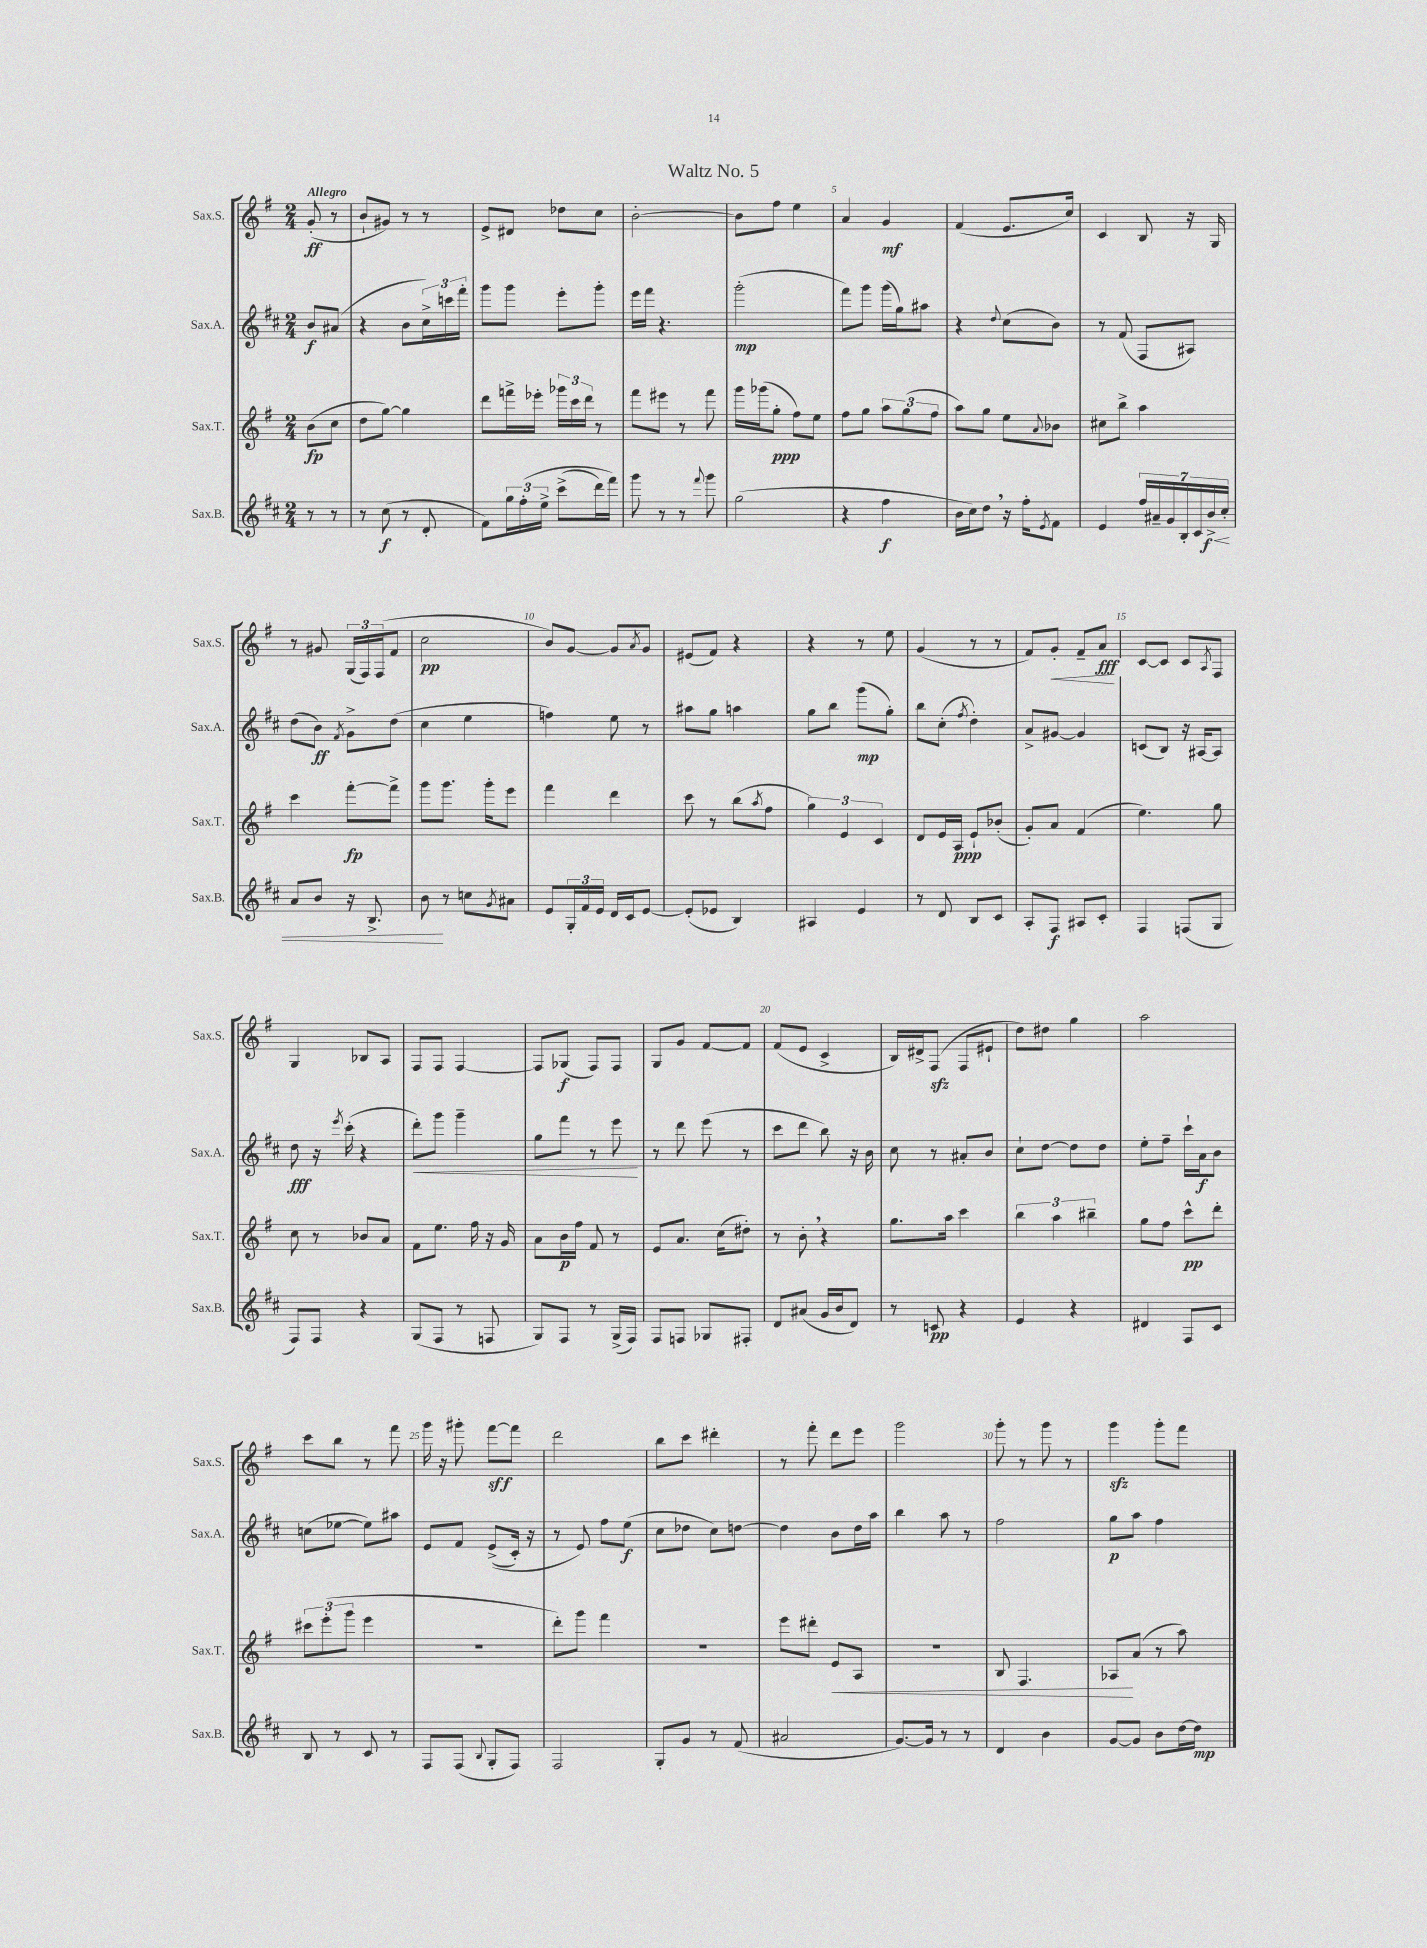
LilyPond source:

\header { title = "Waltz No. 5" }
<<
\new StaffGroup <<
\new Staff = "s0" \with { instrumentName = "Sax.S." shortInstrumentName = "Sax.S." } {
    \clef treble \key g \major \numericTimeSignature \time 2/4 \partial 4 \tempo "Allegro"
    g'8-.\ff( r8 |
    b'8-! gis'8) r8 r8 |
    e'8-> dis'8 des''8 c''8 |
    b'2~-. |
    b'8 fis''8 e''4 |
    a'4 g'4\mf |
    fis'4( e'8. c''16) |
    c'4 b8 r16 g16 |
    r8 gis'8 \tuplet 3/2 { g16( fis16) fis16( } fis'8 |
    c''2\pp |
    b'8) g'8~ g'8 \acciaccatura { a'8 } g'8 |
    eis'8( fis'8) r4 |
    r4 r8 e''8 |
    g'4( r8 r8 |
    fis'8) g'8-.\< fis'8-- a'8\fff\! |
    c'8~ c'8 c'8 \acciaccatura { a8 } fis8 |
    g4 bes8 a8 |
    fis8 fis8 fis4~ |
    fis8 ges8\f( fis8) fis8 |
    g8 g'8 fis'8~ fis'8 |
    fis'8( e'8 c'4-> |
    b16) dis'16-> fis8\sfz( fis8 eis'8-! |
    d''8) dis''8 g''4 |
    a''2 |
    c'''8 b''8 r8 fis'''8 |
    g'''16 r16 gis'''8-. fis'''8~\sff fis'''8 |
    d'''2 |
    b''8 c'''8 dis'''4-. |
    r8 fis'''8-. d'''8 e'''8 |
    g'''2 |
    g'''8-. r8 g'''8 r8 |
    g'''4\sfz g'''8-. fis'''8 \bar "|." |
}
\new Staff = "s1" \with { instrumentName = "Sax.A." shortInstrumentName = "Sax.A." } {
    \clef treble \key d \major \numericTimeSignature \time 2/4 \partial 4
    b'8\f ais'8( |
    r4 b'8 \tuplet 3/2 { cis''16->) c'''16 fis'''16-. } |
    g'''8 g'''8 e'''8-. g'''8-. |
    e'''16 fis'''16 r4. |
    g'''2-.\mp( |
    fis'''8) g'''8 g'''16( g''16) ais''8 |
    r4 \appoggiatura { d''8 } cis''8( b'8) |
    r8 fis'8( fis8 ais8) |
    d''8( b'8\ff) \acciaccatura { fis'8 } g'8-> d''8( |
    cis''4 e''4 |
    f''4) e''8 r8 |
    ais''8 g''8 a''4 |
    g''8 b''8 g'''8\mp( g''8-.) |
    b''8 cis''8-.( \acciaccatura { fis''8 } d''4-.) |
    a'8-> gis'8~ gis'4 |
    c'8( b8) r16 ais16~ ais8 |
    d''8\fff r16 \acciaccatura { e'''8 } cis'''16-.( r4 |
    d'''8-.\<) g'''8 g'''4-- |
    g''8 fis'''8 r8 e'''8\! |
    r8 d'''8 e'''8( r8 |
    cis'''8 d'''8 b''8) r16 b'16 |
    cis''8 r8 ais'8-. b'8 |
    cis''8-! d''8~ d''8 d''8 |
    e''8-. fis''8-- cis'''16-! a'16\f b'8 |
    c''8( ees''8~ ees''8) ais''8 |
    e'8 fis'8 e'8->(\( cis'16-.) r16 |
    r8 e'8\) fis''8 e''8\f( |
    cis''8 des''8 cis''8) d''8~ |
    d''4 b'8 d''16 a''16 |
    b''4 a''8 r8 |
    fis''2 |
    g''8\p a''8 fis''4 \bar "|." |
}
\new Staff = "s2" \with { instrumentName = "Sax.T." shortInstrumentName = "Sax.T." } {
    \clef treble \key g \major \numericTimeSignature \time 2/4 \partial 4
    b'8\fp( c''8 |
    d''8 g''8~) g''4 |
    d'''8 f'''16-> ees'''16-. \tuplet 3/2 { ges'''16 c'''16 d'''16 } r8 |
    fis'''8 eis'''8 r8 fis'''8 |
    g'''16 ges'''16( g''8-.\ppp fis''8) e''8 |
    fis''8 g''8 \tuplet 3/2 { a''8 g''8( fis''8 } |
    a''8) g''8 e''8 \appoggiatura { a'8 } bes'8 |
    cis''8 b''8-> a''4 |
    c'''4 fis'''8~-.\fp fis'''8-> |
    g'''8 g'''8. g'''16-. e'''8 |
    fis'''4 d'''4 |
    c'''8 r8 b''8( \acciaccatura { a''8 } fis''8 |
    \tuplet 3/2 { g''4) e'4 c'4 } |
    d'8 e'16 a16\ppp e'8-! bes'8-.( |
    g'8-.) a'8 fis'4( |
    e''4.) g''8 |
    c''8 r8 bes'8 a'8 |
    fis'8 e''8. fis''16 r16 g'16 |
    a'8 b'16\p fis''16 fis'8 r8 |
    e'8 a'8. c''16( dis''8-.) |
    r8 b'8-. \breathe r4 |
    g''8. a''16 c'''4 |
    \tuplet 3/2 { b''4 a''4 bis''4-- } |
    g''8 fis''8 c'''8-^\pp d'''8-. |
    \tuplet 3/2 { cis'''8 e'''8-.( g'''8 } e'''4 |
    R2 |
    d'''8-.) g'''8 fis'''4 |
    R2 |
    e'''8 dis'''8-. e'8\< a8 |
    r2 |
    b8 fis4. |
    aes8\! a'8( r8 a''8) \bar "|." |
}
\new Staff = "s3" \with { instrumentName = "Sax.B." shortInstrumentName = "Sax.B." } {
    \clef treble \key d \major \numericTimeSignature \time 2/4 \partial 4
    r8 r8 |
    r8 cis''8\f( r8 d'8-. |
    fis'8) \tuplet 3/2 { g''16 fis''16-.\( e''16-> } cis'''8->( d'''16) fis'''16\) |
    g'''8 r8 r8 \appoggiatura { fis'''8 } g'''8 |
    g''2( |
    r4 fis''4\f |
    b'16 cis''16) d''8 \breathe r16 fis''16-. \acciaccatura { e'8 } fis'8 |
    e'4 \tuplet 7/4 { fis''16 ais'16-- g'16 b16-. cis'16 b'16->\f\< cis''16-. } |
    a'8 b'8 r16 b8.-> |
    b'8\! r8 c''8 \acciaccatura { g'8 } ais'8 |
    e'8 \tuplet 3/2 { g16-. fis'16 e'16 } d'16 cis'16 e'8~ |
    e'8-.( ees'8 b4) |
    ais4 e'4 |
    r8 d'8 b8 cis'8 |
    a8-. fis8\f ais8 cis'8-. |
    fis4 f8( g8 |
    fis8) fis8 r4 |
    g8( fis8 r8 f8 |
    g8) fis8 r8 g16->( fis16) |
    fis8 f8 ges8 fis8-. |
    d'8 ais'8( g'16 b'16 d'8) |
    r8 c'8\pp r4 |
    e'4 r4 |
    dis'4 fis8 cis'8 |
    b8 r8 cis'8 r8 |
    fis8 fis8( \appoggiatura { b8 } g8-. fis8) |
    fis2 |
    g8-. g'8 r8 fis'8( |
    ais'2 |
    g'8.~) g'16 r8 r8 |
    d'4 b'4 |
    g'8~ g'8 b'8 d''16~ d''16\mp \bar "|." |
}
>>
>>
\layout { \context { \Score \override BarNumber.break-visibility = ##(#f #t #t) barNumberVisibility = #(every-nth-bar-number-visible 5) } }
